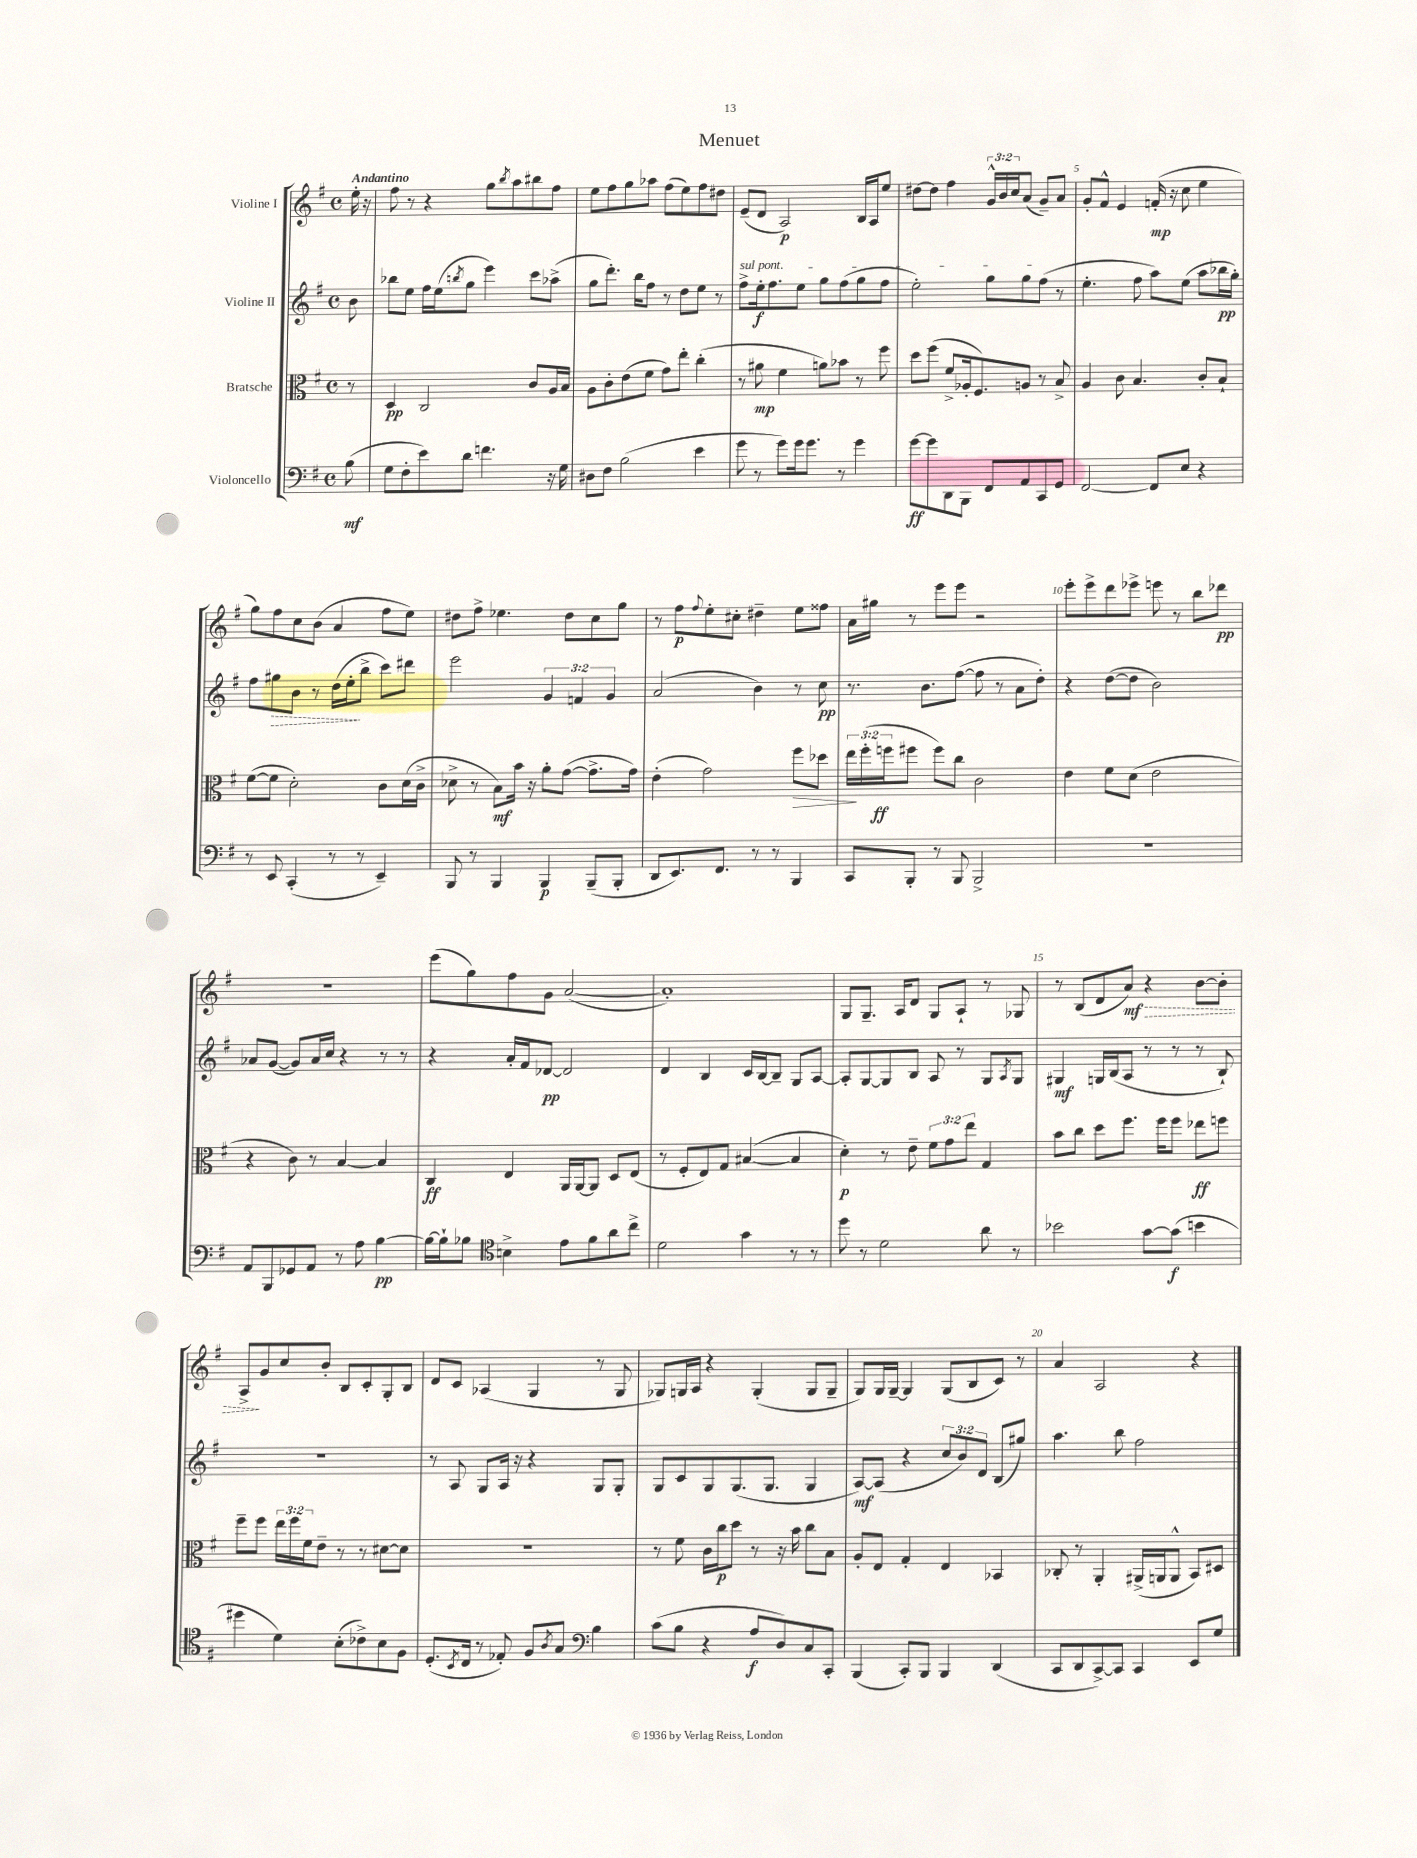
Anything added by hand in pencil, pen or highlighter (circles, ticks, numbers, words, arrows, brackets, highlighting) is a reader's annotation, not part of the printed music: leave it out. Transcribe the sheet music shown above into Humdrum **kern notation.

**kern	**dynam	**kern	**dynam	**kern	**dynam	**kern	**dynam
*part4	*part4	*part3	*part3	*part2	*part2	*part1	*part1
*staff4	*staff4	*staff3	*staff3	*staff2	*staff2	*staff1	*staff1
*I"Violoncello	*	*I"Bratsche	*	*I"Violine II	*	*I"Violine I	*
*clefF4	*	*clefC3	*	*clefG2	*	*clefG2	*
*k[f#]	*	*k[f#]	*	*k[f#]	*	*k[f#]	*
*M4/4	*	*M4/4	*	*M4/4	*	*M4/4	*
*met(c)	*	*met(c)	*	*met(c)	*	*met(c)	*
=	=	=	=	=	=	=	=
!	!	!	!	!	!	!LO:TX:a:B:t=Andantino	!
(8B\	mf	8r	.	8b\	.	16ee'\	.
.	.	.	.	.	.	16r	.
=1	=1	=1	=1	=1	=1	=1	=1
8G\L	.	4D/	pp	8bb-X\L	.	8ff#\	.
8F#'\	.	.	.	8ee\J	.	8r	.
8e\)	.	2C/	.	16ff#\LL	.	4r	.
.	.	.	.	(16ee\J	.	.	.
.	.	.	.	8qbbn/	.	.	.
8d\J	.	.	.	8gg\J	.	.	.
4.fn\	.	.	.	4eee\)	.	8gg\L	.
.	.	.	.	.	.	8qbb/	.
.	.	.	.	.	.	8aa\	.
.	.	8c/L	.	8ccc\L	.	8bb#X\	.
16r	.	16A/L	.	(8aa-X^\J	.	8ff#\J	.
16G\	.	16B/JJ	.	.	.	.	.
=2	=2	=2	=2	=2	=2	=2	=2
8D#X\L	.	8A\L	.	8gg\L	.	8ee\L	.
8F#\J	.	8c'\	.	8.ddd'\J)	.	8ff#\	.
(2B\	.	(8e\	.	.	.	8gg\	.
.	.	.	.	16bb\KL	.	.	.
.	.	8f#\J	.	8ff#\J	.	8aa-X\J	.
.	.	8g\L)	.	8r	.	(8ff#\L	.
.	.	8ee'\J	.	8dd\L	.	8ee\)	.
4e\	.	(4cc'\	.	8ee\J	.	8ff#\	.
.	.	.	.	8r	.	8dd#X\J	.
=3	=3	=3	=3	=3	=3	=3	=3
!	!	!	!	!LO:TX:a:i:t=sul pont.	!	!	!
8g\	.	8r	.	8ff#^\L	.	(8e~/L	.
8r	.	8a#X\	mp	16ee'\k	f	8d/J	.
.	.	.	.	8.ff#\	.	.	.
8g\L)	.	4f#\	.	.	.	2A/)	p
16g\k	.	.	.	8ee\J	.	.	.
8.g\J	.	.	.	.	.	.	.
.	.	8an\L)	.	8gg\L	.	.	.
8r	.	8b-X\J	.	(8ff#\	.	.	.
4g\	.	8r	.	8gg\	.	16B/LL	.
.	.	.	.	.	.	16A/J	.
.	.	8ff#\	.	8ff#\J	.	8ee/J	.
=4	=4	=4	=4	=4	=4	=4	=4
[8g\L	ff	8dd\L	.	2ee'\)	.	[8dd#X\L	.
8g\]	.	(8ff#\J	.	.	.	8dd#\J]	.
8DD\	.	8f#^/L	.	.	.	4ff#\	.
8BBB\J	.	16A-X'/k	.	.	.	.	.
.	.	8.F#/)	.	.	.	.	.
8FF#/L	.	.	.	8gg\L	.	24g^^/LL	.
.	.	.	.	.	.	24b/	.
.	.	.	.	.	.	24cc/J	.
8AA/	.	8An/J	.	8gg\	.	(8a/J	.
8CC/	.	8r	.	(8ff#\J	.	8g~/L)	.
8GG/J	.	8B^/	.	8r	.	8a/J	.
=5	=5	=5	=5	=5	=5	=5	=5
[2FF#/	.	4A/	.	4.ee'\	.	8g'/L	.
.	.	.	.	.	.	8f#^^/J	.
.	.	8c\	.	.	.	4e/	.
.	.	4.B/	.	8ff#\	.	.	.
8FF#/L]	.	.	.	8aa\L)	.	(16fn'/	mp
.	.	.	.	.	.	16r	.
8E/J	.	.	.	(8ee\J	.	8cc\	.
4r	.	8c'/L	.	8aa\L	.	4ee\	.
.	.	8B`/J	.	16bb-X\L	pp	.	.
.	.	.	.	16gg'\JJ)	.	.	.
!!LO:LB:g=z
=6	=6	=6	=6	=6	=6	=6	=6
8r	.	([8f#\L	.	8ff#\L	.	8gg\L)	.
!	!	!	!	!	!LO:HP:b	!	!
8EE/	.	8f#\J]	.	8gg#X\	>	8ff#\	.
(4CC'/	.	2d'\)	.	8b\J	.	8cc\	.
.	.	.	.	8r	.	(8b\J	.
8r	.	.	.	(16dd\LL	.	4a/	.
.	.	.	.	16ee'\J	.	.	.
8r	.	.	.	8bb^\J	]	.	.
4EE~/)	.	8c\L	.	8ccc\L)	.	8ff#\L	.
.	.	(16d\L	.	8ddd#X\J	.	8ee\J)	.
.	.	16c^\JJ	.	.	.	.	.
=7	=7	=7	=7	=7	=7	=7	=7
8BBB/	.	8d-X^\	.	2eee\	.	8dd#X\L	.
8r	.	8r	.	.	.	8ff#^\J	.
4BBB/	.	8B\L)	mf	.	.	4.ee-X\	.
.	.	16b\Jk	.	.	.	.	.
.	.	16r	.	.	.	.	.
4BBB/	p	8a'\L	.	6g/	.	.	.
.	.	([8g\J	.	.	.	8dd#\L	.
.	.	.	.	6fn/	.	.	.
(8BBB~/L	.	8.g^\L]	.	.	.	8cc\	.
.	.	.	.	6g/	.	.	.
8BBB'/J	.	.	.	.	.	8gg\J	.
.	.	16g\Jk)	.	.	.	.	.
=8	=8	=8	=8	=8	=8	=8	=8
8DD/L	.	(4e'\	.	(2a/	.	8r	.
8.EE/)	.	.	.	.	.	8ff#\L	p
.	.	.	.	.	.	8qqff#/	.
.	.	2g\)	.	.	.	8ee'\	.
8.FF#/J	.	.	.	.	.	.	.
.	.	.	.	.	.	8cc#X'\J	.
8r	.	.	.	4b\)	.	4dd#X~\	.
8r	.	.	.	.	.	.	.
!	!	!	!LO:HP:b	!	!	!	!
4BBB/	.	8ff#\L	>	8r	.	8ee\L	.
.	.	8dd-X\J	.	8cc\	pp	8ff##X\J	.
=9	=9	=9	=9	=9	=9	=9	=9
8CC/L	.	24ee\LL	.	8.r	.	16a\LL	.
.	.	(24ff#'\	]	.	.	.	.
.	.	.	.	.	.	16gg#X\JJ	.
.	.	24ffn\J	ff	.	.	.	.
8BBB'/J	.	8ff#X\J	.	.	.	8r	.
.	.	.	.	8.b\L	.	.	.
8r	.	8ff#\L)	.	.	.	8eee\L	.
8BBB/	.	8cc\J	.	([8ff#\J	.	8eee\J	.
2BBB^/	.	2c\	.	8ff#\]	.	2r	.
.	.	.	.	8r	.	.	.
.	.	.	.	8a\L	.	.	.
.	.	.	.	8dd'\J)	.	.	.
=10	=10	=10	=10	=10	=10	=10	=10
1r	.	4e\	.	4r	.	8eee'\L	.
.	.	.	.	.	.	8eee^\	.
.	.	8f#\L	.	([8dd\L	.	8ddd\	.
.	.	(8d\J	.	8dd\J]	.	8eee-X^\J	.
.	.	2e\	.	2b\)	.	8eeen\	.
.	.	.	.	.	.	8r	.
.	.	.	.	.	.	8bb\L	.
.	.	.	.	.	.	8ddd-X\J	pp
!!LO:LB:g=z
=11	=11	=11	=11	=11	=11	=11	=11
8AA/L	.	4r	.	8a-X/L	.	1r	.
8BBB/	.	.	.	([8g/J	.	.	.
8GG-X/	.	8c\)	.	8g/L])	.	.	.
8AA/J	.	8r	.	16a-/L	.	.	.
.	.	.	.	16cc/JJ	.	.	.
8r	.	[4B/	.	4r	.	.	.
8A\	.	.	.	.	.	.	.
[4B\	pp	4B/]	.	8r	.	.	.
.	.	.	.	8r	.	.	.
=12	=12	=12	=12	=12	=12	=12	=12
16B\LL_	.	4C/	ff	4r	.	(8eee\L	.
16B`\J]	.	.	.	.	.	.	.
8B-X\J	.	.	.	.	.	8gg\)	.
*clefC4	*	*	*	*	*	*	*
4Bn^\	.	4E/	.	16a'/LL	.	8ff#\	.
.	.	.	.	16f#/J	.	.	.
.	.	.	.	[8d-X/J	pp	8g\J	.
8e\L	.	16AA/LL	.	2d-/]	.	([2a/	.
.	.	[16AA/J	.	.	.	.	.
8f#\	.	8AA/J]	.	.	.	.	.
8a\	.	8D/L	.	.	.	.	.
8cc^\J	.	(8E/J	.	.	.	.	.
=13	=13	=13	=13	=13	=13	=13	=13
2d\	.	8r	.	4d/	.	1a'])	.
.	.	8F#'/L	.	.	.	.	.
.	.	8E/)	.	4B/	.	.	.
.	.	8G/J	.	.	.	.	.
4g\	.	([4B#X/	.	16c/LL	.	.	.
.	.	.	.	[16B/J	.	.	.
.	.	.	.	8B~/J]	.	.	.
8r	.	4B#/]	.	8G/L	.	.	.
8r	.	.	.	[8A/J	.	.	.
=14	=14	=14	=14	=14	=14	=14	=14
8dd\	.	4d'\)	p	8A'/L]	.	8G/L	.
8r	.	.	.	[8G/	.	8.G~/J	.
2d\	.	8r	.	8G/]	.	.	.
.	.	.	.	.	.	16A/KL	.
.	.	8e~\	.	8B/J	.	8d/J	.
.	.	12f#\L	.	8A/	.	8G/L	.
.	.	12g\	.	.	.	.	.
.	.	.	.	8r	.	8A`/J	.
.	.	12ee\J	.	.	.	.	.
8a\	.	4G/	.	8G/L	.	8r	.
.	.	.	.	8qA/	.	.	.
8r	.	.	.	8G/J	.	8G-X/	.
=15	=15	=15	=15	=15	=15	=15	=15
2b-X\	.	8b\L	.	4G#X/	mf	8r	.
.	.	8cc\J	.	.	.	(8B/L	.
.	.	8dd\L	.	16Gn/LL	.	8d/	.
.	.	.	.	(16B/J	.	.	.
!	!	!	!	!	!	!	!LO:HP:b
.	.	8.ff#\J	.	8A/J	.	8a/J)	> mf
[8g\L	.	.	.	8r	.	4r	.
.	.	16ff#\KL	.	.	.	.	.
(8g\J]	f	8ff#\J	.	8r	.	.	.
4bn\	.	8ee-X\L	ff	8r	.	[8b\L	.
.	.	8ffn\J	.	8B`/)	.	8b'\J]	.
!!LO:LB:g=z
=16	=16	=16	=16	=16	=16	=16	=16
4dd#X\	.	8ff#~\L	.	1r	.	8A^/L	.
.	.	8ff#\J	.	.	.	8g/	]
4d\)	.	24ee\LL	.	.	.	8cc/	.
.	.	24ff#\	.	.	.	.	.
.	.	24f#\J	.	.	.	.	.
.	.	8e~\J	.	.	.	8b'/J	.
(8B'\L	.	8r	.	.	.	8B/L	.
8c-X^\)	.	8r	.	.	.	8c'/	.
8B\	.	[8d#X\L	.	.	.	8G'/	.
8F#\J	.	8d#\J]	.	.	.	8B/J	.
=17	=17	=17	=17	=17	=17	=17	=17
(8.D'/L	.	1r	.	8r	.	8d/L	.
.	.	.	.	8A/	.	8c/J	.
8qBB/	.	.	.	.	.	.	.
16C/Jk	.	.	.	.	.	.	.
8r	.	.	.	8G/L	.	(4A-X/	.
8E-X'/)	.	.	.	16A/Jk	.	.	.
.	.	.	.	16r	.	.	.
8F#/L	.	.	.	4r	.	4G/	.
8qA/	.	.	.	.	.	.	.
8G/J	.	.	.	.	.	.	.
*clefF4	*	*	*	*	*	*	*
4B\	.	.	.	8G/L	.	8r	.
.	.	.	.	8G'/J	.	8G/	.
=18	=18	=18	=18	=18	=18	=18	=18
(8c\L	.	8r	.	8G/L	.	8G-X/L)	.
8B\J	.	8f#\	.	8c/	.	16Gn/L	.
.	.	.	.	.	.	16A/JJ	.
4r	.	16c\LL	.	8G/	.	4r	.
.	.	16cc\J	p	.	.	.	.
.	.	8dd\J	.	(8.G/	.	.	.
8A/L	f	8r	.	.	.	(4G'/	.
.	.	.	.	8.G/J	.	.	.
8D/)	.	16r	.	.	.	.	.
.	.	16b\	.	.	.	.	.
8C/	.	8cc\L	.	4G/	.	8G/L	.
8CC'/J	.	8B\J	.	.	.	8G~/J	.
=19	=19	=19	=19	=19	=19	=19	=19
(4BBB/	.	8A'/L	.	[8A/L)	mf	8G/L)	.
.	.	8E/J	.	(8A/J]	.	16G/L	.
.	.	.	.	.	.	[16G~/JJ	.
8CC'/L)	.	4G'/	.	4r	.	4G/]	.
8BBB/J	.	.	.	.	.	.	.
4BBB/	.	4E/	.	12cc/L	.	(8G/L	.
.	.	.	.	12b/)	.	.	.
.	.	.	.	.	.	8B/	.
.	.	.	.	12d/J	.	.	.
(4DD/	.	4BB-X/	.	(8B/L	.	8c/J)	.
.	.	.	.	8gg#X/J)	.	8r	.
=20	=20	=20	=20	=20	=20	=20	=20
8CC/L	.	8C-X'/	.	4.aa\	.	4a/	.
8DD/	.	8r	.	.	.	.	.
[8CC^/)	.	4AA'/	.	.	.	2A/	.
8CC/J]	.	.	.	8bb\	.	.	.
4CC/	.	(16AA#X^/LL	.	2ff#\	.	.	.
.	.	16AAn/J	.	.	.	.	.
.	.	8AA^^/J	.	.	.	.	.
8EE/L	.	8BB/L)	.	.	.	4r	.
8G/J	.	8D#X/J	.	.	.	.	.
==	==	==	==	==	==	==	==
*-	*-	*-	*-	*-	*-	*-	*-
